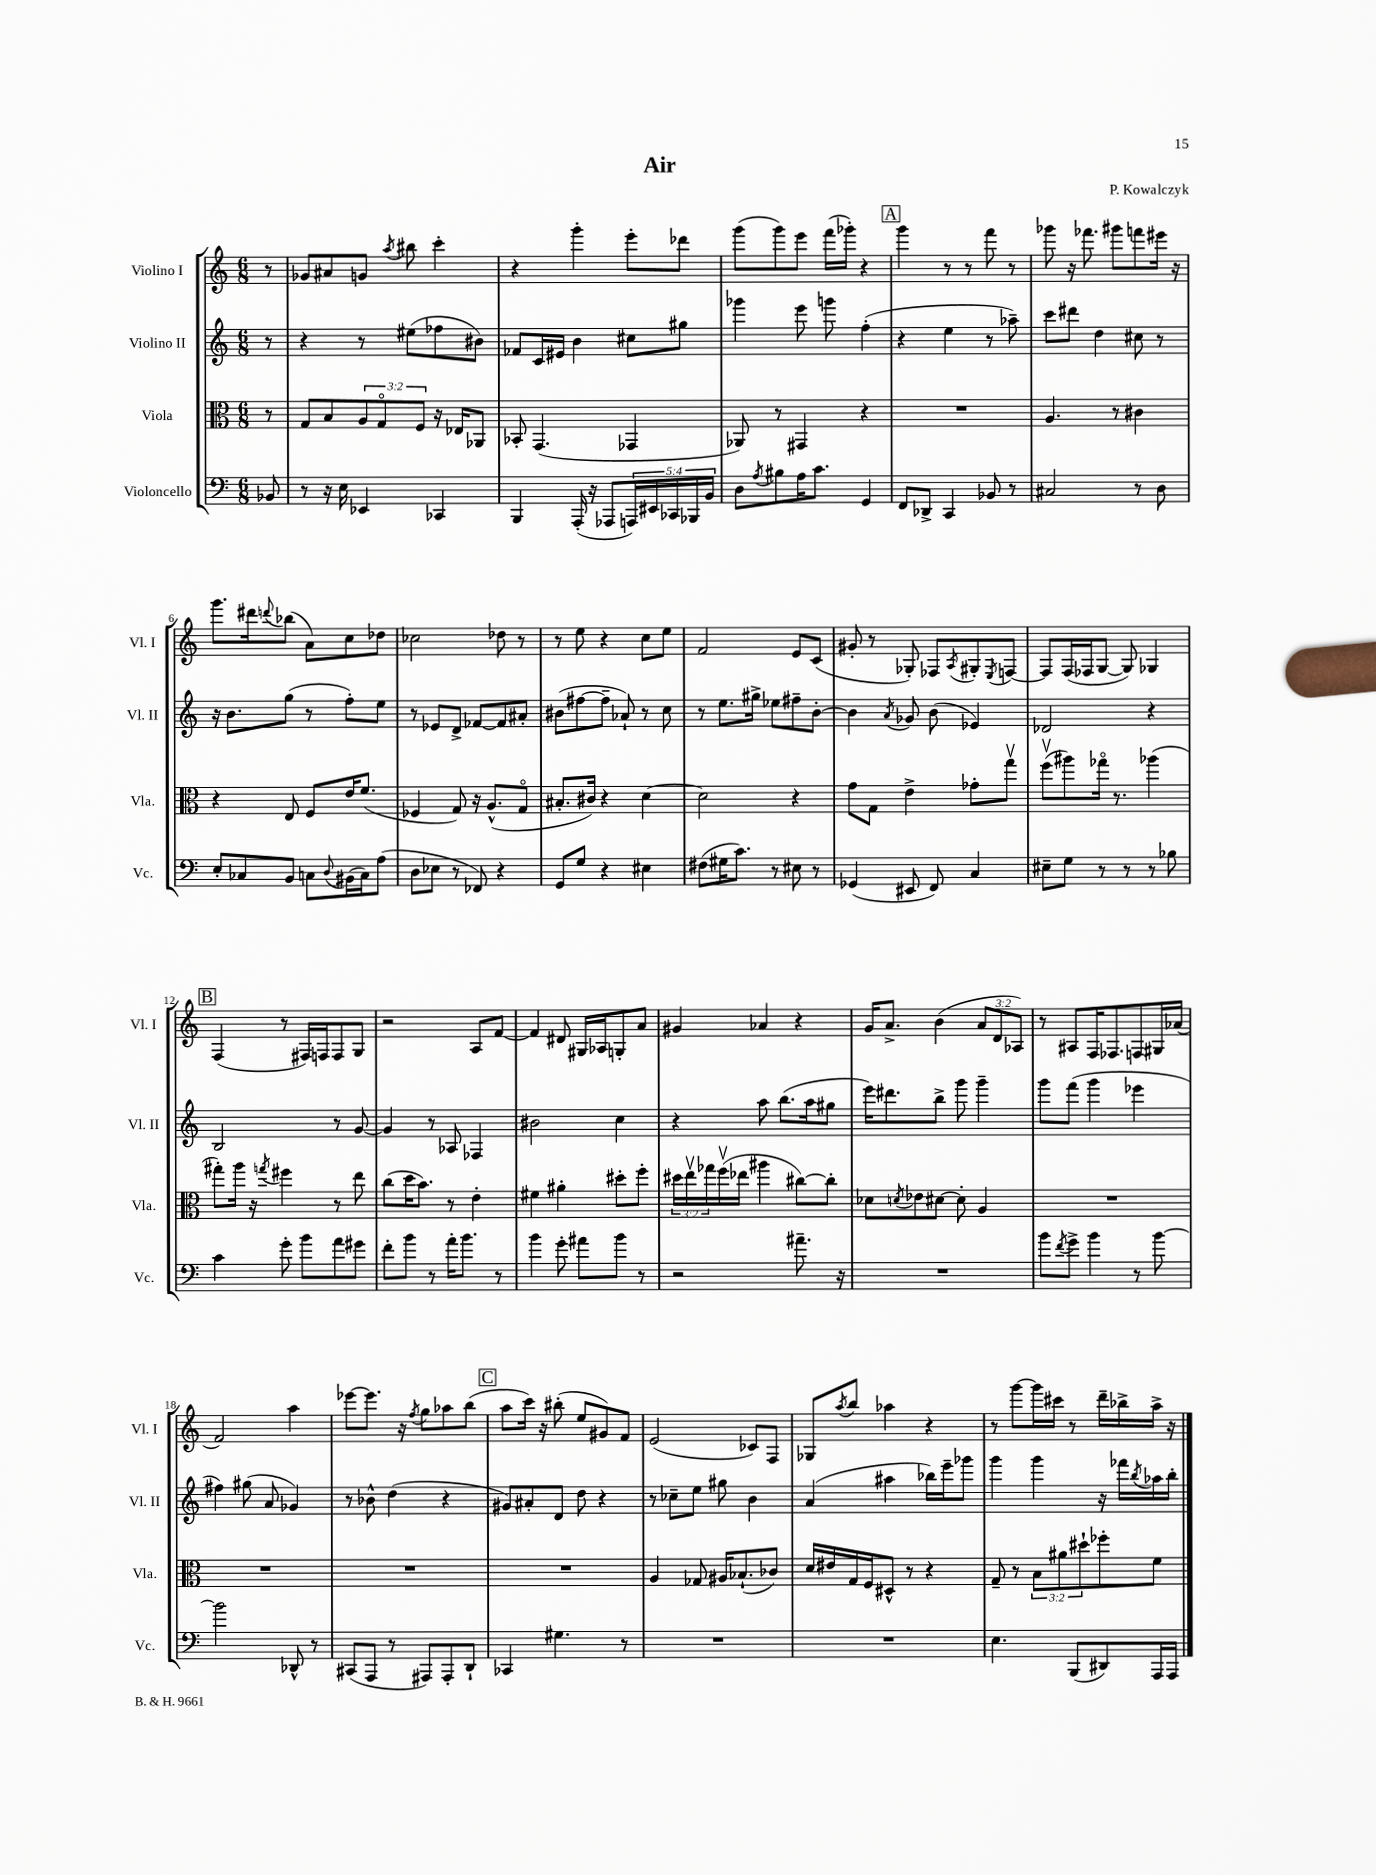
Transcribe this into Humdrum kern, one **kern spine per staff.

**kern	**kern	**kern	**kern
*staff4	*staff3	*staff2	*staff1
*clefF4	*clefC3	*clefG2	*clefG2
*k[]	*k[]	*k[]	*k[]
*M6/8	*M6/8	*M6/8	*M6/8
8BB-	8r	8r	8r
=	=	=	=
8r	8G	4r	8g-
16r	8B	.	8a#
16E	.	.	.
4EE-	12A	8r	8g
.	12Go	.	.
.	.	.	8qaa
.	.	(8ee#	8bb#
.	12F	.	.
4CC-	16r	8ff-	4ccc'
.	16E-	.	.
.	8AA-	8b#)	.
=	=	=	=
4BBB	8BB-'	8f-	4r
.	(4.GG	16c	.
.	.	16e#	.
(16AAA'	.	4b	4ggg'
16r	.	.	.
8AAA-	.	.	.
20AAA)	4GG-	8cc#	8eee'
20EE#	.	.	.
20CC-	.	.	.
.	.	8gg#	8ddd-
20BBB-	.	.	.
20BB	.	.	.
=	=	=	=
8D	8AA-)	4ggg-	(8ggg
8qA	.	.	.
8B#	8r	.	8ggg)
16A	4GG#	8eee	8eee
8.c	.	.	.
.	.	8ggg	(16fff
.	.	.	16ggg-')
4GG	4r	(4ff'	4r
=	=	=	=
8FF	2.r	4r	4ggg
8DD-^	.	.	.
4CC	.	4ee	8r
.	.	.	8r
8BB-	.	8r	8fff
8r	.	8aa-~)	8r
=	=	=	=
2C#	4.A	8ccc	8ggg-
.	.	8ddd#	16r
.	.	.	8.fff-
.	.	4dd	.
.	8r	.	8ggg#
8r	4c#	8cc#	8fff
8D	.	8r	16eee#
.	.	.	16r
=	=	=	=
8E'	4r	16r	8.ggg
.	.	8.b	.
8C-	.	.	.
.	.	.	16ddd#
.	.	.	8qqddd
8BB	8E	(8gg	(8bb-
8C	8F	8r	8a)
8qqD	.	.	.
(16BB#	16e	8ff')	8cc
16C)	(8.f	.	.
(8A	.	8ee	8dd-
=	=	=	=
8D	4F-	8r	2cc-
8E-	.	8e-	.
8r	8G)	8d^	.
8FF-)	16r	[8f-	.
.	(8.A^^	.	.
4r	.	8f-]	8dd-
.	8Go	8a#'	8r
=	=	=	=
8GG	8.B#'	(8b#	8r
8G	.	[8ff#	8ee
.	16c#)	.	.
4r	4r	8ff#~]	4r
.	.	8a-`)	.
4E#	[4d	8r	8cc
.	.	8cc	8ee
=	=	=	=
(8F#	2d]	8r	2f
16G#	.	8.ee	.
8.c)	.	.	.
.	.	16gg#^	.
8r	.	8ee-	.
8E#	4r	8ff#~	8e
8r	.	[8b'	(8c
=	=	=	=
(4GG-	8g	4b]	8g#'
.	8G	.	8r
.	.	8qa	.
8EE#	4e^	8g-	8G-')
8FF)	.	(8b	8F-
.	.	.	8qA
4C	8g-'	4e-)	8G#'
.	.	.	8qE
.	8ggv	.	[8F
=	=	=	=
8E#~	(8ffv	2d-	8F]
8G	8aa#)	.	(16F
.	.	.	16F-
8r	16gg-o	.	[8G
.	8.r	.	.
8r	.	.	8G])
8r	(4aa-	4r	4G-
8B-	.	.	.
=	=	=	=
4c	8gg#')	2B	(4F
.	16aa	.	.
.	16r	.	.
.	8qgg	.	.
8g'	4ff#	.	8r
8b	.	.	16F#)
.	.	.	16F
8a	8r	8r	8F
8g#	8ee	[8g	8G
=	=	=	=
8f'	(8cc	4g]	2r
8b	16dd	.	.
.	8.b)	.	.
8r	.	8r	.
16a'	8r	8A-	.
8.b	.	.	.
.	4e'	4F-	8A
8r	.	.	[8f
=	=	=	=
4b	4f#	2b#	4f]
8g'	4a#'	.	8d#
8a#	.	.	16G#
.	.	.	16A-
8b	8dd#'	4cc	8G'
8r	8ff'	.	8a
=	=	=	=
2r	24dd#	4r	4g#
.	24eev	.	.
.	24gg-	.	.
.	(16ffv	.	.
.	16ee-	.	.
.	4aa#	8aa	4a-
.	.	(8.bb	.
8.a#~	[8cc#)	.	4r
.	.	16aa	.
.	8cc#']	8gg#	.
16r	.	.	.
=	=	=	=
2.r	8d-	16eee)	16g
.	.	8.ddd#	8.a^
.	8qd	.	.
.	8e-	.	.
.	[8d#	8bb^	(4b
.	8d#']	8ggg	.
.	4A	4ggg~	12a
.	.	.	12d
.	.	.	12A-)
=	=	=	=
8b	2.r	8ggg	8r
8qf	.	.	.
8g^	.	(8fff	8A#
4b	.	4ggg	16F
.	.	.	8.F-
8r	.	4eee-	8F
[8b	.	.	16G#
.	.	.	(16a-
=	=	=	=
2b]	2.r	4ff#)	2f)
.	.	(8gg#	.
.	.	8a	.
8DD-^^	.	4g-)	4aa
8r	.	.	.
=	=	=	=
(8CC#	2.r	8r	[8eee-
8AAA	.	8b-^^	8.eee-]
8r	.	(4dd	.
.	.	.	16r
.	.	.	8qff
8AAA#)	.	.	8gg
8AAA#'	.	4r	8aa-
8DD`	.	.	(8bb
=	=	=	=
4CC-	2.r	8g#)	8aa
.	.	8a#'	16ccc)
.	.	.	16r
4.G#	.	8d	(8bb#'
.	.	8dd	8ee
.	.	4r	8g#)
8r	.	.	8f
=	=	=	=
2.r	4A	8r	(2e
.	.	8cc-~	.
.	8G-	8ee	.
.	16A#	8gg#	.
.	(8.B-`	.	.
.	.	4b	8c-)
.	8c-)	.	8F
=	=	=	=
2.r	16d	(4a	8G-
.	16e#	.	.
.	.	.	8qaa
.	16G	.	8bb
.	16F	.	.
.	8D#^^	4aa#	4aa-
.	8r	.	.
.	4r	16bb-)	4r
.	.	16eee~	.
.	.	8ggg-	.
=	=	=	=
4.E	8G~	4ggg	8r
.	8r	.	[8ggg
.	12B	4ggg	16ggg]
.	.	.	16ccc#
.	12a#	.	.
(8BBB	.	.	8r
.	12dd#`	.	.
8DD#)	8ff-'	16r	16ddd~
.	.	16fff-	16bb-^
.	.	8qbb	.
16AAA	8f	16aa-	16aa^
16AAA	.	16bb'	16r
==	==	==	==
*-	*-	*-	*-
